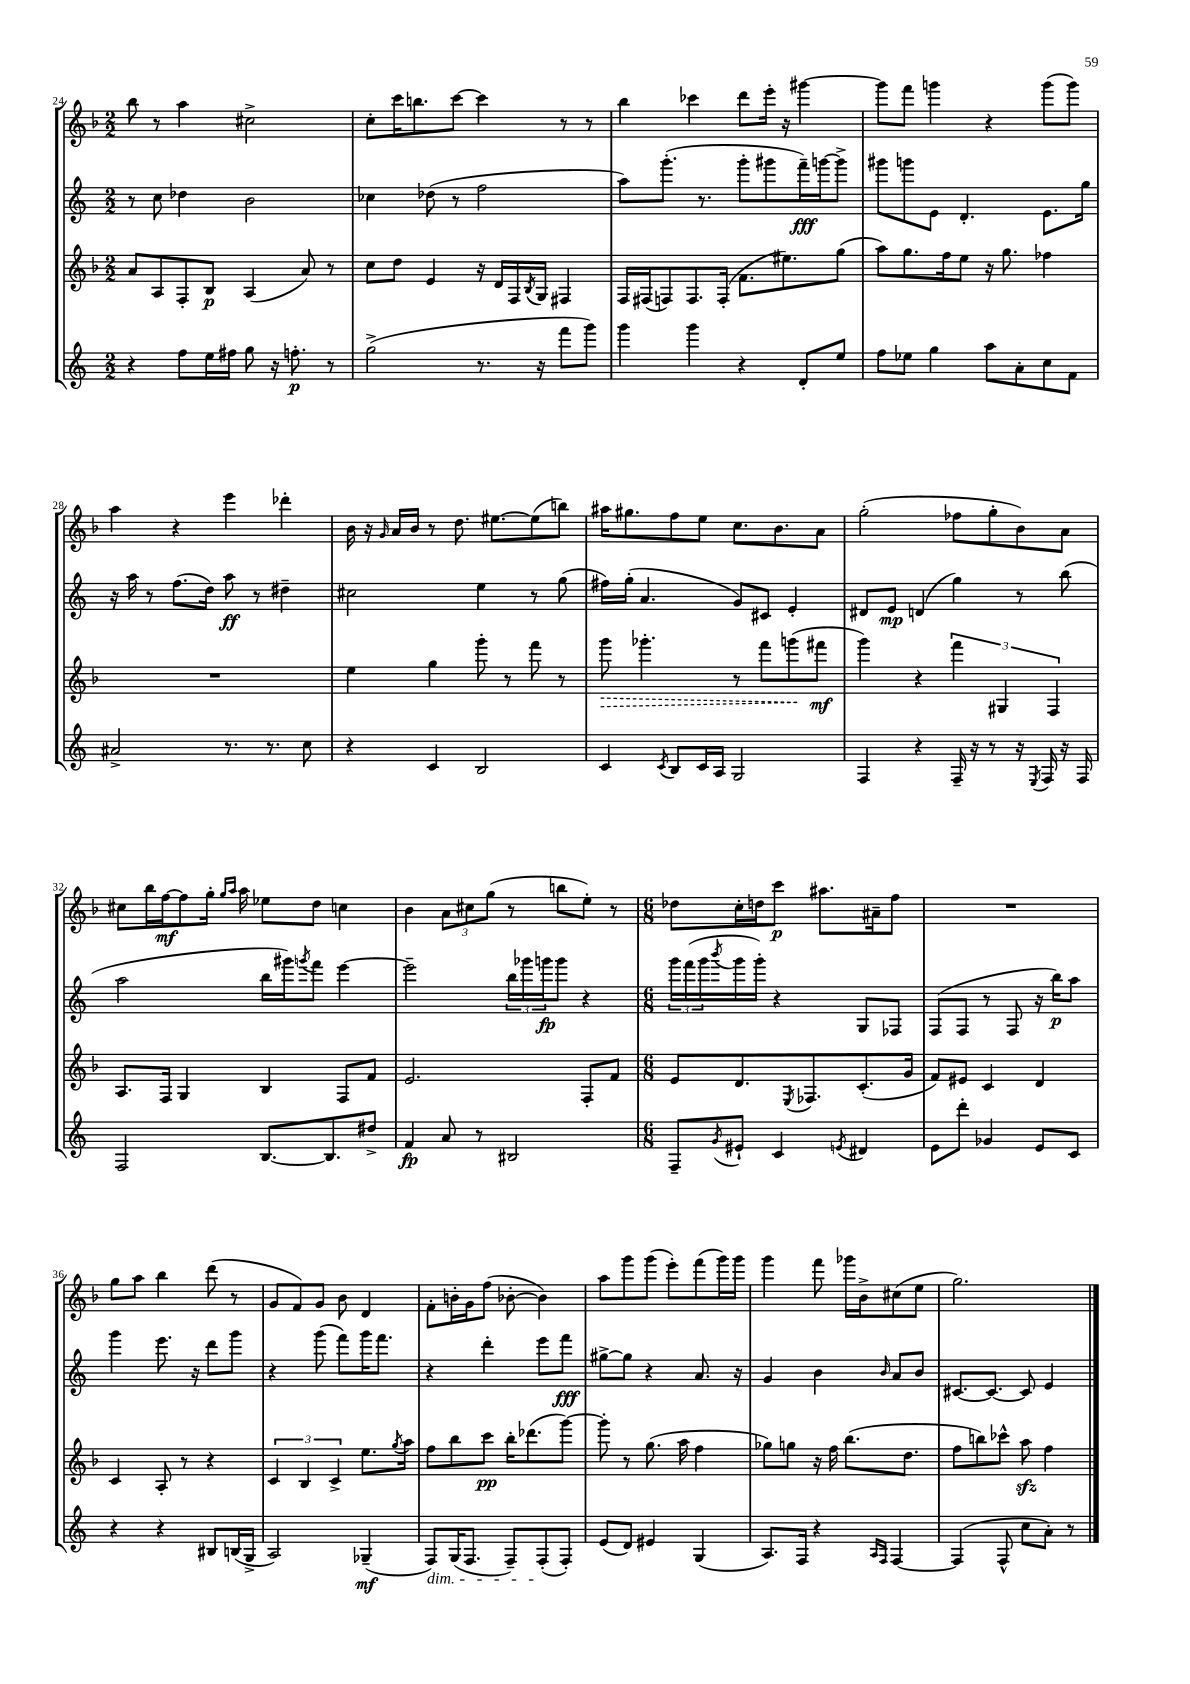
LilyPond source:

<<
\new StaffGroup <<
\new Staff = "s0" {
    \clef treble \key f \major \numericTimeSignature \time 2/2
    bes''8 r8 a''4 cis''2-> |
    c''8-. c'''16 b''8. c'''8~ c'''4 r8 r8 |
    bes''4 ces'''4 d'''8 e'''16-. r16 gis'''4~ |
    gis'''8 f'''8 g'''4 r4 g'''8( g'''8) |
    a''4 r4 e'''4 des'''4-. |
    bes'16 r16 \grace { g'16 } a'16 bes'16 r8 d''8. eis''8.~ eis''8( b''8) |
    ais''16 gis''8. f''8 e''8 c''8. bes'8. a'8 |
    g''2-.( fes''8 g''8-. bes'8) a'8 |
    cis''8 bes''16 f''16~\mf f''8 g''16-. \grace { g''16 a''16 } a''16 ees''8 d''8 c''4 |
    bes'4 \tuplet 3/2 { a'8 cis''8 g''8( } r8 b''8 e''8-.) r8 |
    \numericTimeSignature \time 6/8 des''8 c''16-. d''16 c'''8\p ais''8. ais'16-- f''8 |
    R2. |
    g''8 a''8 bes''4 d'''8( r8 |
    g'8 f'8) g'8 bes'8 d'4 |
    f'8-. b'16-. g'16 f''8( bes'8~-. bes'4) |
    a''8 g'''8 g'''8( e'''8-.) f'''8( g'''16) g'''16 |
    g'''4 f'''8 ges'''16 bes'16-> cis''8( e''8 |
    g''2.) \bar "|." |
}
\new Staff = "s1" {
    \clef treble \key c \major \numericTimeSignature \time 2/2
    r8 c''8 des''4 b'2 |
    ces''4 des''8( r8 f''2 |
    a''8) g'''8.-.( r8. g'''8-. gis'''8 f'''16--\fff) g'''16~ g'''8-> |
    gis'''8 g'''8 e'8 d'4.-. e'8. g''16 |
    r16 a''16 r8 f''8.( d''16) a''8\ff r8 dis''4-- |
    cis''2 e''4 r8 g''8( |
    fis''16) g''16-.( a'4. g'8) cis'8 e'4-. |
    dis'8 e'8\mp d'4( g''4) r8 b''8( |
    a''2 b''16 gis'''16) \acciaccatura { g'''8 } f'''8 e'''4~ |
    e'''2-- \tuplet 3/2 { b''16 ges'''16 g'''16\fp } g'''8 r4 |
    \numericTimeSignature \time 6/8 \tuplet 3/2 { g'''16 f'''16( g'''16 } \acciaccatura { b'''8 } g'''16 g'''16-.) r4 g8 fes8 |
    f8( f8 r8 f8 r16 b''16\p) a''8 |
    g'''4 e'''8. r16 d'''8 g'''8 |
    r4 g'''8( f'''8) g'''16 f'''8. |
    r4 d'''4-. e'''8 f'''8\fff |
    gis''8~-> gis''8 r4 a'8. r16 |
    g'4 b'4 \grace { b'16 } a'8 b'8 |
    cis'8.~ cis'8.~ cis'8 e'4 \bar "|." |
}
\new Staff = "s2" {
    \clef treble \key f \major \numericTimeSignature \time 2/2
    a'8 a8 f8-. bes8\p a4( a'8) r8 |
    c''8 d''8 e'4 r16 d'16 f16 \acciaccatura { bes8 } g16 fis4 |
    f16 fis16( f8) f8. f16-.( f'8. eis''8.) g''8( |
    a''8) g''8. f''16 e''8 r16 g''8. fes''4 |
    R1 |
    e''4 g''4 g'''8-. r8 f'''8 r8 |
    \once \override Hairpin.style = #'dashed-line g'''8\> ges'''4.-. r8 f'''8 g'''8\!( fis'''8\mf |
    g'''4) r4 \tuplet 3/2 { f'''4 gis4 f4 } |
    a8. f16 g4 bes4 f8 f'8 |
    e'2. f8-. f'8 |
    \numericTimeSignature \time 6/8 e'8 d'8. \acciaccatura { e8 } fes8. c'8.-.( g'16 |
    f'8) eis'8 c'4 d'4 |
    c'4 a8-. r8 r4 |
    \tuplet 3/2 { c'4 bes4 c'4-> } e''8. \acciaccatura { g''8 } a''16 |
    f''8 bes''8 c'''8\pp bes''16-. des'''8.( g'''8~) |
    g'''8-. r8 g''8.( a''16 f''4 |
    ges''8) g''8 r16 f''16 bes''8.( d''8. |
    f''8 b''8) ces'''8-^ a''8\sfz f''4 \bar "|." |
}
\new Staff = "s3" {
    \clef treble \key c \major \numericTimeSignature \time 2/2
    r4 f''8 e''16 fis''16 g''8 r16 f''8.-.\p r8 |
    g''2->( r8. r16 f'''8 g'''8) |
    g'''4 g'''4 r4 d'8-. e''8 |
    f''8 ees''8 g''4 a''8 a'8-. c''8 f'8 |
    ais'2-> r8. r8. c''8 |
    r4 c'4 b2 |
    c'4 \acciaccatura { c'8 } b8 c'16 a16 g2 |
    f4 r4 f16-- r16 r8 r16 \acciaccatura { e8 } f16 r16 f16 |
    f2 b8.~ b8. dis''8-> |
    f'4\fp a'8 r8 bis2 |
    \numericTimeSignature \time 6/8 f8-- \acciaccatura { g'8 } eis'8-! c'4 \acciaccatura { e'8 } dis'4 |
    e'8 d'''8-. ges'4 e'8 c'8 |
    r4 r4 bis8 b16( g16-> |
    a2) ges4--\mf( |
    f8\dim) g16( f8. f8--) f8-.\!( f8-.) |
    e'8( d'8) eis'4 g4( |
    a8.) f16 r4 \grace { a16 f16 } f4~ |
    f4( f8-^ c''8 a'8-.) r8 \bar "|." |
}
>>
>>
\layout { \context { \Score currentBarNumber = #24 } }
